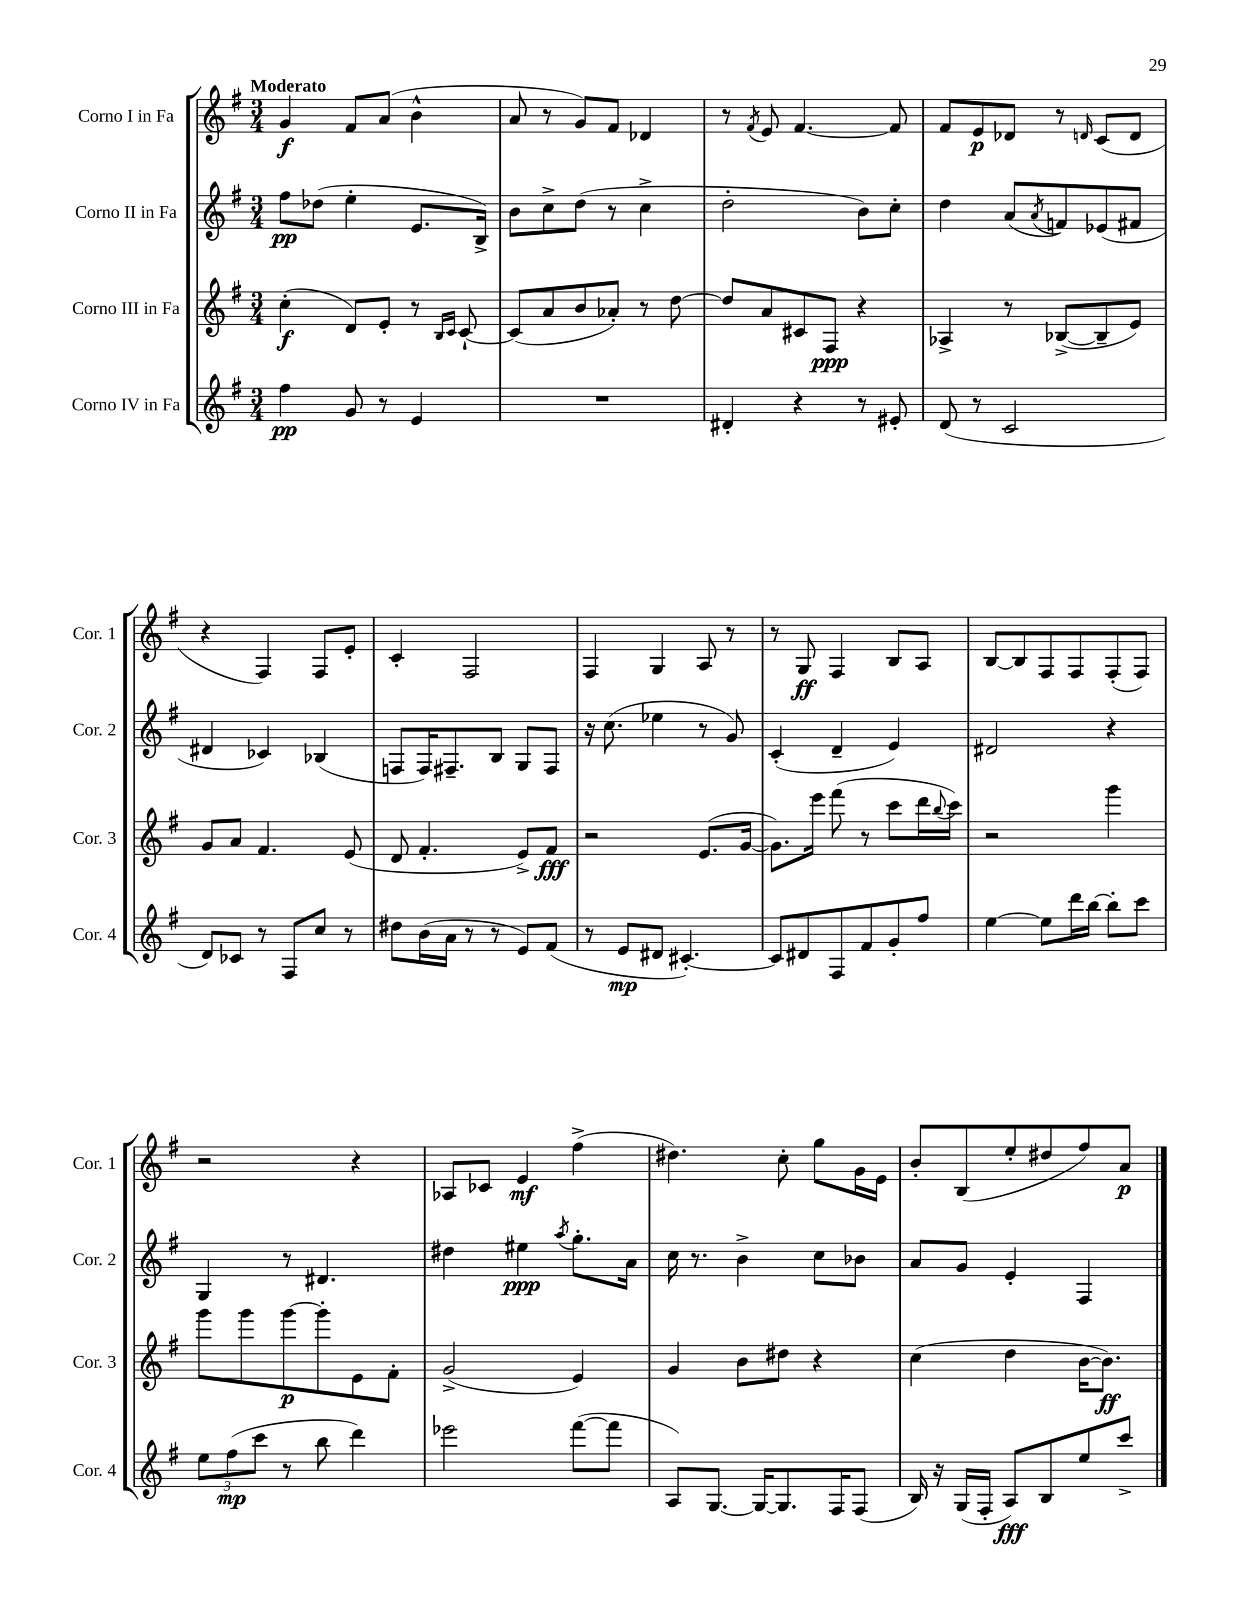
<<
\new StaffGroup <<
\new Staff = "s0" \with { instrumentName = "Corno I in Fa" shortInstrumentName = "Cor. 1" } {
    \clef treble \key g \major \numericTimeSignature \time 3/4 \tempo "Moderato"
    g'4\f fis'8 a'8( b'4-^ |
    a'8 r8 g'8) fis'8 des'4 |
    r8 \acciaccatura { fis'8 } e'8 fis'4.~ fis'8 |
    fis'8 e'8\p des'8 r8 \grace { d'16 } c'8( d'8 |
    r4 fis4) fis8 e'8-. |
    c'4-. fis2 |
    fis4 g4 a8 r8 |
    r8 g8\ff fis4 b8 a8 |
    b8~ b8 fis8 fis8 fis8-.( fis8) |
    r2 r4 |
    aes8 ces'8 e'4\mf fis''4->( |
    dis''4.) c''8-. g''8 g'16 e'16 |
    b'8-. b8( e''8-. dis''8 fis''8) a'8\p \bar "|." |
}
\new Staff = "s1" \with { instrumentName = "Corno II in Fa" shortInstrumentName = "Cor. 2" } {
    \clef treble \key g \major \numericTimeSignature \time 3/4
    fis''8\pp des''8( e''4-. e'8. b16->) |
    b'8 c''8-> d''8( r8 c''4-> |
    d''2-. b'8) c''8-. |
    d''4 a'8( \acciaccatura { a'8 } f'8) ees'8( fis'8 |
    dis'4 ces'4) bes4( |
    f8 f16) fis8.-- b8 g8 fis8 |
    r16 c''8.( ees''4 r8 g'8) |
    c'4-.( d'4-- e'4) |
    dis'2 r4 |
    g4 r8 dis'4. |
    dis''4 eis''4\ppp \acciaccatura { a''8 } g''8.-. a'16 |
    c''16 r8. b'4-> c''8 bes'8 |
    a'8 g'8 e'4-. fis4 \bar "|." |
}
\new Staff = "s2" \with { instrumentName = "Corno III in Fa" shortInstrumentName = "Cor. 3" } {
    \clef treble \key g \major \numericTimeSignature \time 3/4
    c''4-.\f( d'8) e'8-. r8 \grace { b16 c'16 } c'8~-! |
    c'8( a'8 b'8 aes'8-.) r8 d''8~ |
    d''8 a'8 cis'8 fis8\ppp r4 |
    aes4-> r8 bes8~->( bes8-- e'8) |
    g'8 a'8 fis'4. e'8( |
    d'8 fis'4.-. e'8->) fis'8\fff |
    r2 e'8.( g'16~ |
    g'8.) e'''16 fis'''8( r8 c'''8 d'''16 \appoggiatura { b''8 } c'''16) |
    r2 g'''4 |
    g'''8 g'''8 g'''8~\p g'''8-. e'8 fis'8-. |
    g'2->( e'4) |
    g'4 b'8 dis''8 r4 |
    c''4( d''4 b'16~ b'8.\ff) \bar "|." |
}
\new Staff = "s3" \with { instrumentName = "Corno IV in Fa" shortInstrumentName = "Cor. 4" } {
    \clef treble \key g \major \numericTimeSignature \time 3/4
    fis''4\pp g'8 r8 e'4 |
    R2. |
    dis'4-. r4 r8 eis'8-. |
    d'8( r8 c'2 |
    d'8) ces'8 r8 fis8 c''8 r8 |
    dis''8 b'16( a'16 r8 r8 e'8) fis'8( |
    r8 e'8\mp dis'8 cis'4.~-.) |
    cis'8 dis'8 fis8 fis'8 g'8-. fis''8 |
    e''4~ e''8 d'''16 b''16~ b''8-. c'''8 |
    \tuplet 3/2 { e''8 fis''8\mp( c'''8 } r8 b''8 d'''4) |
    ees'''2 fis'''8~( fis'''8 |
    a8) g8.~ g16~ g8. fis16 fis8( |
    b16) r16 g16( fis16-. a8\fff) b8 e''8 c'''8-> \bar "|." |
}
>>
>>
\layout { \context { \Score \remove "Bar_number_engraver" } }
